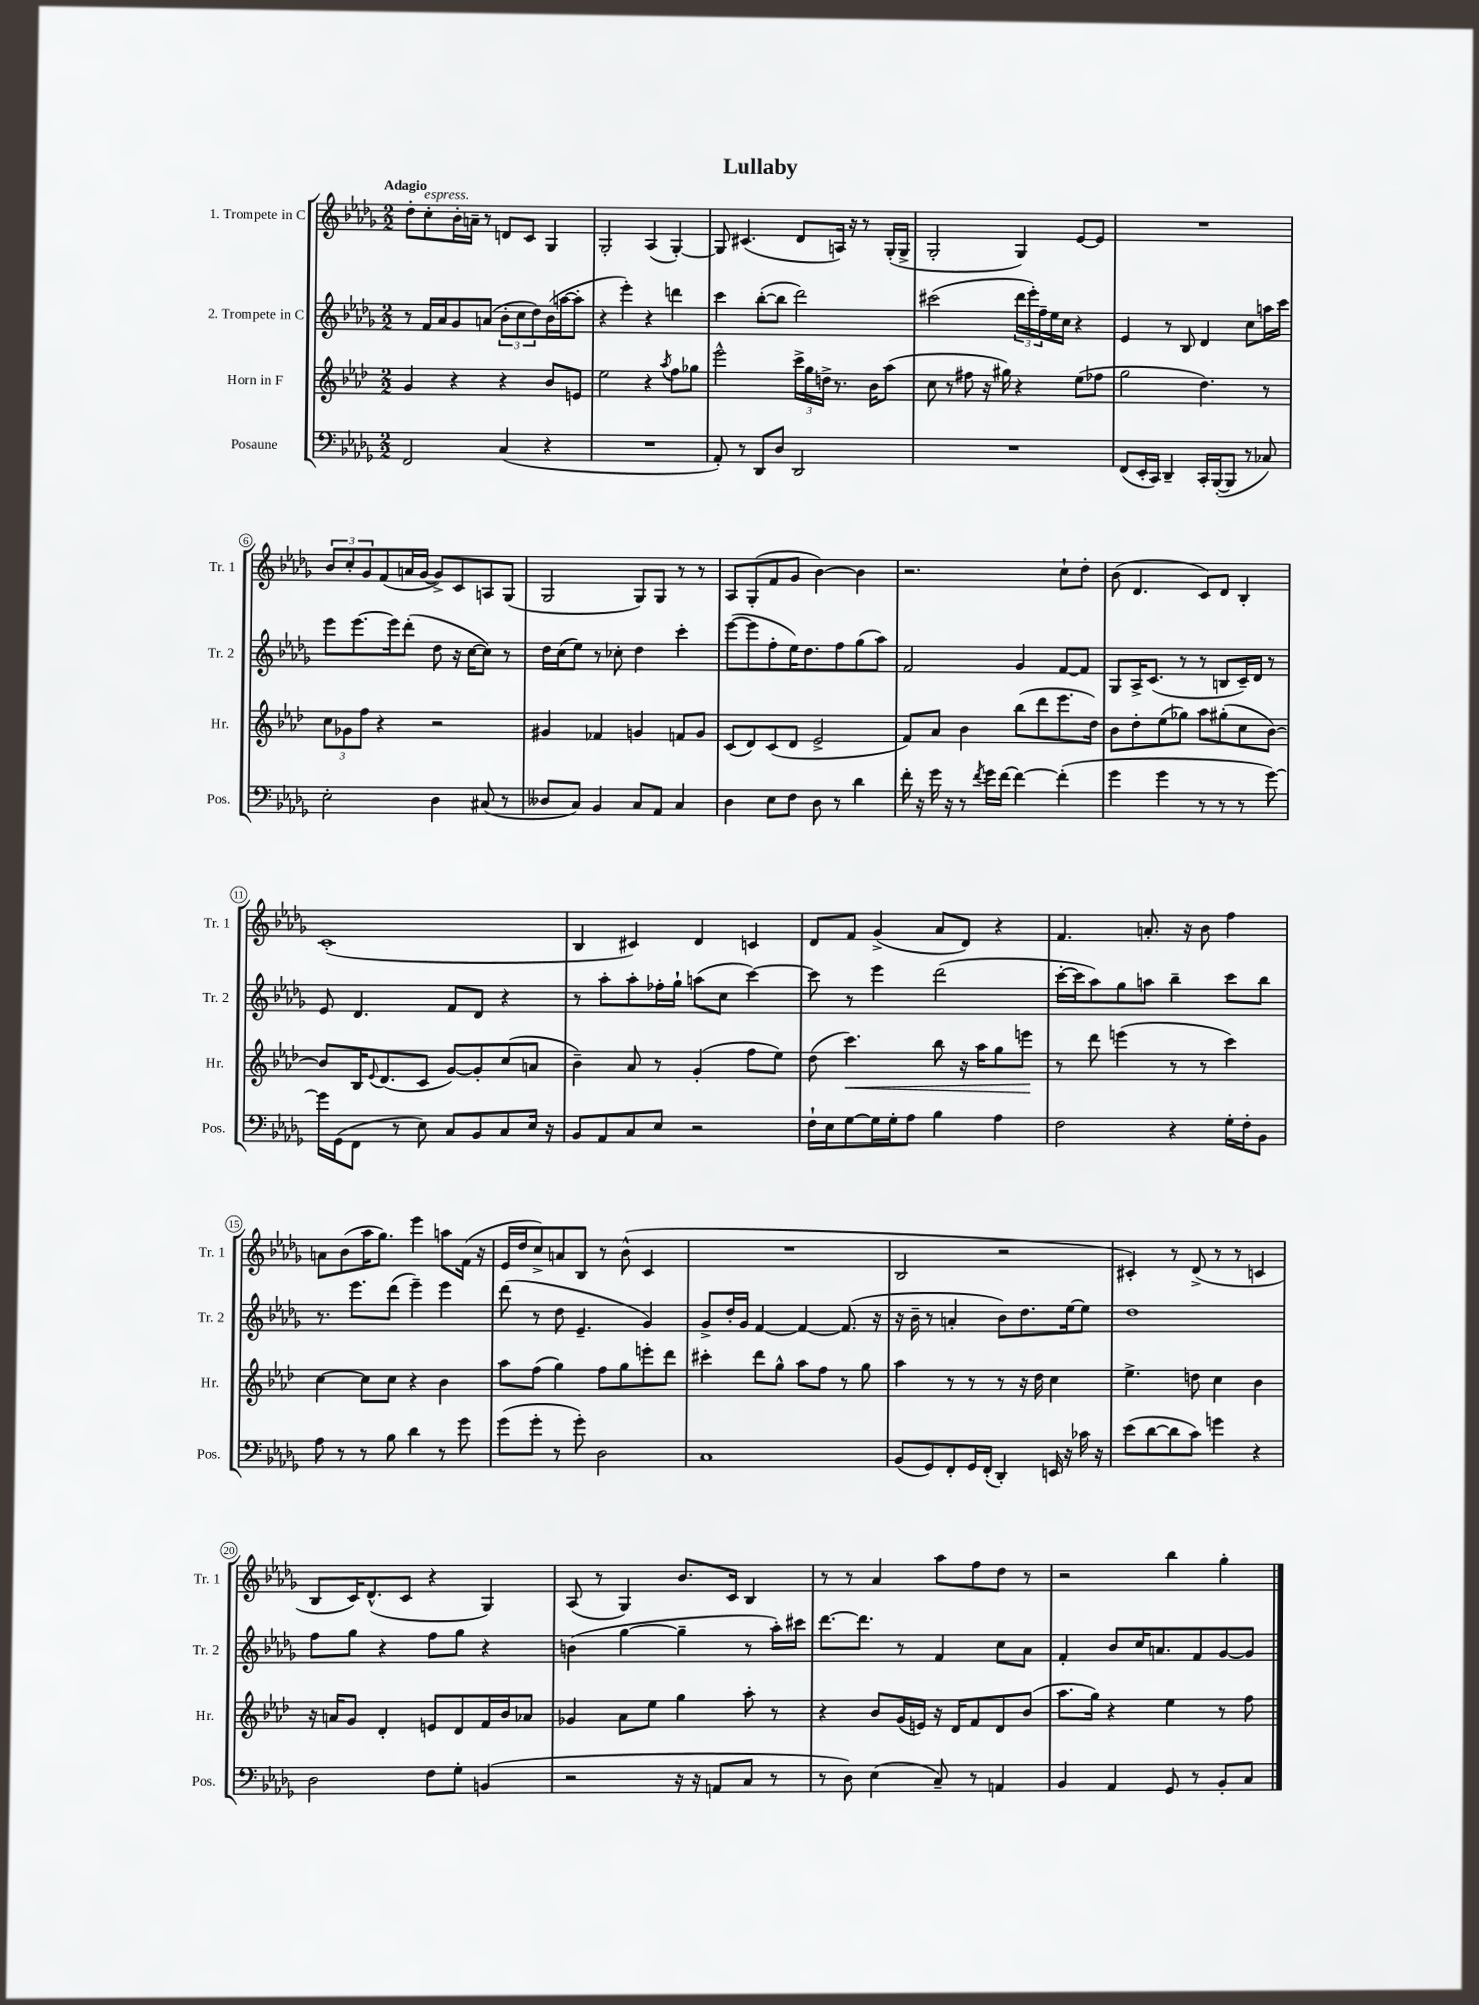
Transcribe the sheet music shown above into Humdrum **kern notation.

**kern	**kern	**kern	**kern
*staff4	*staff3	*staff2	*staff1
*clefF4	*clefG2	*clefG2	*clefG2
*k[b-e-a-d-g-]	*k[b-e-a-d-]	*k[b-e-a-d-g-]	*k[b-e-a-d-g-]
*M2/2	*M2/2	*M2/2	*M2/2
2FF	4g	8r	8dd-'
.	.	16f	8cc'
.	.	16a-	.
.	4r	8g-	16b-'
.	.	.	16a~
.	.	(8a	8r
(4C	4r	12b-'	8d
.	.	12cc	.
.	.	.	8c
.	.	12dd-)	.
4r	8b-	(16b-	4G-
.	.	[16aa	.
.	8e	8aa']	.
=	=	=	=
1r	2ee-	4r	2G-'
.	.	4eee-')	.
.	4r	4r	(4A-
.	8qaa-	.	.
.	8ff	4ddd	[4G-')
.	8gg-	.	.
=	=	=	=
8AA-')	2eee-^^	4ccc	8G-]
8r	.	.	(4.c#
8DD-	.	([8bb-'	.
8D-	.	8bb-]	.
2DD-	24ccc^	2ddd-)	8d-
.	24gg	.	.
.	24dd^	.	.
.	8.r	.	16A)
.	.	.	16r
.	.	.	8r
.	16b-	.	.
.	(8aa-	.	(16G-'
.	.	.	16G-^
=	=	=	=
1r	8cc	(2ccc#	2G-'
.	8r	.	.
.	8ff#	.	.
.	16r	.	.
.	16gg#)	.	.
.	4r	24ddd-	4G-)
.	.	24eee-')	.
.	.	24ff~	.
.	.	16ee-	.
.	.	16cc	.
.	(8ee-	4r	[8e-
.	8ff-	.	8e-]
=	=	=	=
(8FF	2gg	4e-	1r
16EE-'	.	.	.
16CC)	.	.	.
4DD-~	.	8r	.
.	.	8B-	.
16CC'	4.dd-)	4d-	.
([16BBB-'	.	.	.
8BBB-]	.	.	.
8r	.	8cc	.
8C-)	8r	16aa	.
.	.	16ccc	.
=	=	=	=
2E-'	12cc	8eee-	12b-
.	12g-	.	12cc'
.	.	[8.eee-	.
.	12ff	.	12g-
.	4r	.	(8f
.	.	16eee-]	.
.	.	(8ddd-'	16a
.	.	.	[16g-
4D-	2r	8dd-	8g-^])
.	.	16r	8c
.	.	[16cc	.
(8C#	.	8cc])	8A
8r	.	8r	(8G-
=	=	=	=
8D--	4g#	16dd-	2G-
.	.	(16cc	.
8C)	.	8ee-)	.
4BB-	4f-	8r	.
.	.	8cc-'	.
8C	4g	4dd-	8G-)
8AA-	.	.	8G-
4C	8f	4ccc'	8r
.	8g	.	8r
=	=	=	=
4D-	(8c	([8eee-	8A-
.	8d-)	8eee-]	(8G-'
8E-	(8c	8ff'	8f
8F	8d-	16ee-)	8g-
.	.	8.dd-	.
8D-	2e-^	.	[4b-)
8r	.	8ff	.
4d-	.	(8gg-	4b-]
.	.	8aa-)	.
=	=	=	=
16f'	8f)	2f	2.r
16r	.	.	.
16g-	8a-	.	.
16r	.	.	.
8r	4b-	.	.
8qf	.	.	.
16g-	.	.	.
[16f	.	.	.
4f_	(8bb-	4g-	.
.	8ddd-	.	.
(4f']	8.eee-	[8f	8cc`
.	.	8f]	8dd-'
.	16dd-)	.	.
=	=	=	=
4g-	8b-	8G-	(8b-
.	8dd-'	16A-^	4.d-
.	.	(8.c	.
4g-	(8ee-	.	.
.	8gg-)	8r	.
8r	8aa-	8r	8c)
8r	(8gg#'	8B	8d-
8r	8cc	16c~)	4B-'
.	.	16d-	.
[8g-)	[8b-)	8r	.
=	=	=	=
16g-]	8b-]	8e-	(1c'
(16GG-	.	.	.
8FF	16B-	4.d-	.
.	8qqe-	.	.
.	(8.d-	.	.
8r	.	.	.
8E-)	8c	.	.
8C	[8g)	8f	.
8BB-	8g']	8d-	.
8C	(8cc	4r	.
16E-	8a	.	.
16r	.	.	.
=	=	=	=
8BB-	4b-~)	8r	4B-
8AA-	.	8aa-'	.
8C	8a-	8aa-'	4c#)
8E-	8r	16ff-'	.
.	.	16gg-`	.
2r	(4g'	(8aa	4d-
.	.	8cc	.
.	8ff	[4ccc)	4c
.	8ee-)	.	.
=	=	=	=
16F`	(8dd-	8ccc]	8d-
16E-	.	.	.
[8G-	4.ccc)	8r	8f
16G-]	.	4eee-	(4g-^
16G-'	.	.	.
8A-	.	.	.
4B-	8bb-	(2ddd-	8a-
.	16r	.	8d-)
.	16aa-	.	.
4A-	8gg	.	4r
.	8eee	.	.
=	=	=	=
2F	8r	[16ccc'	4.f
.	.	16ccc]	.
.	8ddd-	8aa-)	.
.	(4eee	8gg-	.
.	.	8aa	8.a'
4r	8r	4bb-~	.
.	.	.	16r
.	8r	.	8b-
16G-'	4ccc)	8ccc	4ff
16F'	.	.	.
8BB-	.	8bb-	.
=	=	=	=
8A-	[4cc	8.r	8a
8r	.	.	(8b-
.	.	8.eee-	.
8r	8cc]	.	16aa-
.	.	.	8.gg-)
8B-	8cc	(8ddd-	.
4d-	4r	4eee-~)	4eee-
8r	4b-	4eee-	8aa
8g-	.	.	(16f
.	.	.	16r
=	=	=	=
(8g-	8aa-	(8ddd-	16e-
.	.	.	16dd-
8g-'	(8ff	8r	8cc^)
8r	4gg)	8dd-	8a
8g-')	.	4.e-~	8B-
2D-	8ff	.	8r
.	8gg	.	(8b-^^
.	8eee'	4g-)	4c
.	8ddd-	.	.
=	=	=	=
1C	4ccc#'	8g-^	1r
.	.	16dd-'	.
.	.	16g-	.
.	8ddd-	[4f	.
.	8gg^^	.	.
.	8aa-	4f_	.
.	8ff	.	.
.	8r	(8.f]	.
.	8gg	.	.
.	.	16r	.
=	=	=	=
(8BB-	4aa-	16r	2B-
.	.	16b-~	.
8GG-)	.	8r	.
8FF'	8r	4a'	.
16GG-	8r	.	.
(16FF'	.	.	.
4DD-')	8r	8b-)	2r
.	16r	8.dd-	.
.	16dd-	.	.
16EE	4cc	.	.
16r	.	[16ee-	.
16c-	.	8ee-]	.
16r	.	.	.
=	=	=	=
(8e-	4.ee-^	1dd-	4c#')
[8d-	.	.	.
8d-]	.	.	8r
8c)	8dd	.	(8d-^
4g	4cc	.	8r
.	.	.	8r
4r	4b-	.	4c
=	=	=	=
2D-	16r	8ff	8B-
.	16a	.	.
.	8g	8gg-	16c)
.	.	.	(8.d-^^
.	4d-'	4r	.
.	.	.	8c
8F	8e	8ff	4r
8G-'	8d-	8gg-	.
(4BB	16f	4r	4G-)
.	16b-	.	.
.	8a-	.	.
=	=	=	=
2r	4g-	(4b	(8A-
.	.	.	8r
.	8a-	[4gg-	4G-)
.	8ee-	.	.
16r	4gg	4gg-~]	8.b-
16r	.	.	.
8AA	.	.	.
.	.	.	16c
8C	8aa-'	8r	4B-
8r	8r	16aa-')	.
.	.	16ccc#	.
=	=	=	=
8r	4r	[8.ddd-	8r
8D-)	.	.	8r
.	.	8.ddd-]	.
(4E-	8b-	.	4a-
.	(16g	8r	.
.	16e)	.	.
8C~)	16r	4f	8aa-
.	16d-	.	.
8r	8f	.	8ff
4AA	8d-	8cc	8dd-
.	(8b-	8a-	8r
=	=	=	=
4BB-	8.aa-	4f'	2r
.	16gg)	.	.
4AA-	4r	8b-	.
.	.	16cc	.
.	.	8.a	.
8GG-	4ee-	.	4bb-
8r	.	8f	.
8BB-'	8r	[8g-	4gg-'
8C	8ff	8g-]	.
==	==	==	==
*-	*-	*-	*-
